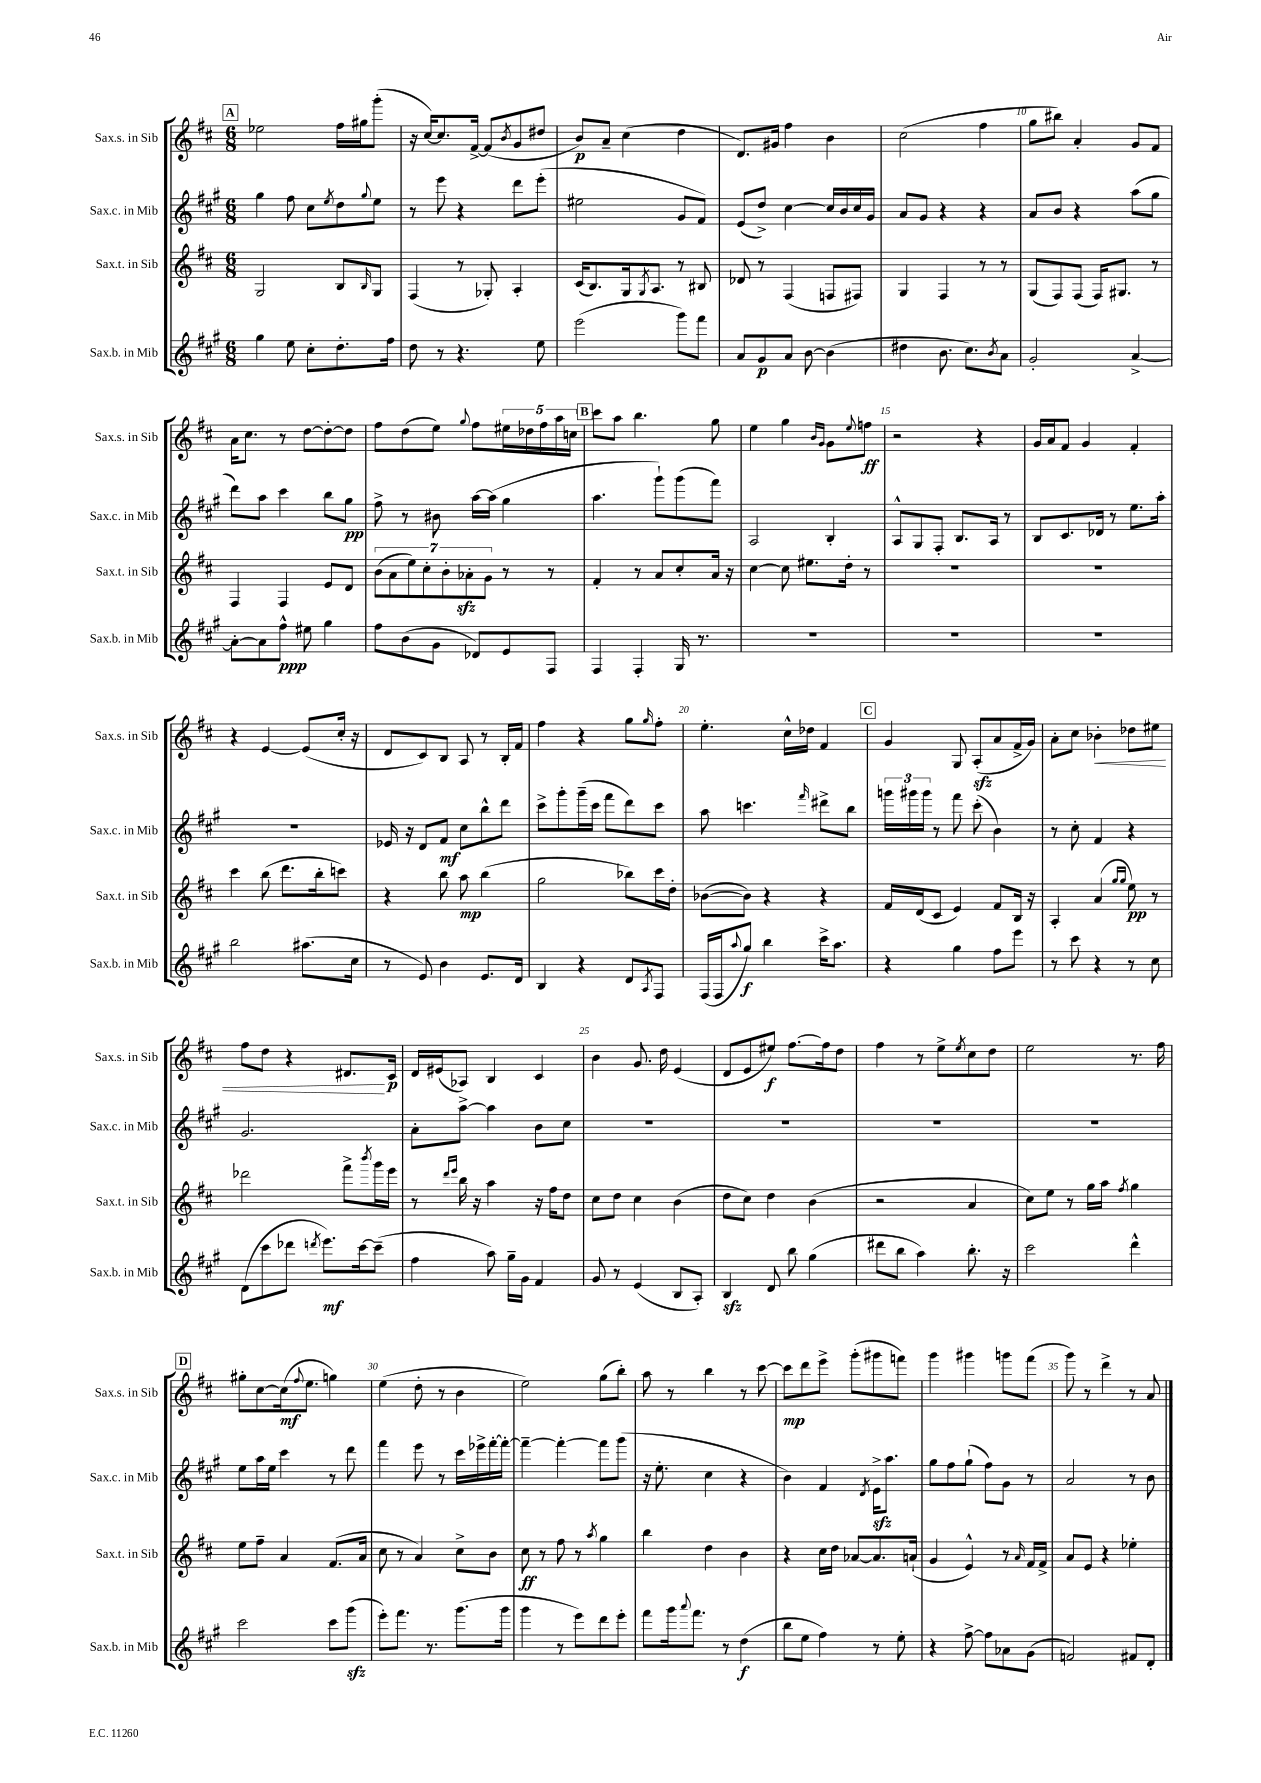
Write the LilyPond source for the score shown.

<<
\new StaffGroup <<
\new Staff = "s0" \with { instrumentName = "Sax.s. in Sib" shortInstrumentName = "Sax.s. in Sib" } {
    \clef treble \key d \major \numericTimeSignature \time 6/8
    \mark \markup { \box "A" } ees''2 fis''16 gis''16 g'''8-.( |
    r16 cis''16~) cis''8. fis'16~-> fis'8( \acciaccatura { b'8 } g'8 dis''8 |
    b'8\p) a'8-- cis''4( d''4 |
    d'8.) gis'16 fis''4 b'4 |
    cis''2( fis''4 |
    g''8 bis''8) a'4-. g'8 fis'8 |
    a'16 cis''8. r8 d''8~ d''8~-. d''8 |
    fis''8 d''8( e''8) \appoggiatura { g''8 } fis''8 \tuplet 5/4 { eis''16 des''16 fis''16 a''16 c''16 } |
    \mark \markup { \box "B" } cis'''8 a''8 b''4. g''8 |
    e''4 g''4 \grace { b'16 g'16 } g'8 \appoggiatura { e''8 } f''8\ff |
    r2 r4 |
    g'16 a'16 fis'8 g'4 fis'4-. |
    r4 e'4~ e'8( cis''16-. r16 |
    d'8 cis'8) b8 a8 r8 b16-. fis'16 |
    fis''4 r4 g''8 \grace { g''16 } fis''8-. |
    e''4.-. cis''16-^ des''16 fis'4 |
    \mark \markup { \box "C" } g'4 g8 a8-.\sfz( a'8 fis'16-> g'16) |
    a'8-. cis''8 bes'4-.\< des''8 eis''8 |
    fis''8 d''8 r4 dis'8.\! cis'16\p |
    d'16 eis'16( aes8) b4 cis'4 |
    b'4 g'8. d''16 e'4( |
    d'8 e'8 eis''8\f) fis''8.~ fis''16 d''8 |
    fis''4 r8 e''8-> \acciaccatura { e''8 } cis''8 d''8 |
    e''2 r8. fis''16 |
    \mark \markup { \box "D" } gis''8-. cis''8~ cis''16\mf( \appoggiatura { fis''8 } e''8. g''4) |
    e''4( d''8-. r8 b'4 |
    e''2) g''8( b''8-.) |
    a''8 r8 b''4 r8 cis'''8~ |
    cis'''8\mp d'''8 e'''8-> g'''8-.( gis'''8 f'''8) |
    g'''4 gis'''4 g'''8 fis'''8( |
    g'''8) r8 d'''4-> r8 a'8 \bar "|." |
}
\new Staff = "s1" \with { instrumentName = "Sax.c. in Mib" shortInstrumentName = "Sax.c. in Mib" } {
    \clef treble \key a \major \numericTimeSignature \time 6/8
    \mark \markup { \box "A" } gis''4 fis''8 cis''8 \acciaccatura { e''8 } d''8 \appoggiatura { gis''8 } e''8 |
    r8 e'''8 r4 d'''8 e'''8-.( |
    eis''2 gis'8 fis'8) |
    e'8( d''8->) cis''4~ cis''16 b'16 cis''16 gis'16 |
    a'8 gis'8 r4 r4 |
    a'8 b'8 r4 a''8( gis''8 |
    d'''8) a''8 cis'''4 b''8 gis''8\pp |
    fis''8-> r8 bis'8 a''16~ a''16( gis''4 |
    \mark \markup { \box "B" } a''4. gis'''8-!) gis'''8( fis'''8) |
    a2 b4-. |
    a8-^ gis8 fis8-. b8. a16 r8 |
    b8 cis'8. des'16 r8 e''8. a''16-. |
    R2. |
    ees'16 r16 d'8 fis'8\mf cis''8 b''8-^ d'''8 |
    cis'''8-> gis'''8-. gis'''16--( cis'''16 fis'''8 d'''8) cis'''8 |
    a''8 c'''4. \grace { fis'''16 } dis'''8-> b''8 |
    \mark \markup { \box "C" } \tuplet 3/2 { g'''16 gis'''16 gis'''16 } r8 fis'''8 cis'''8-.( b'4) |
    r8 cis''8-. fis'4 r4 |
    gis'2. |
    a'8-. a''8~-> a''4 b'8 cis''8 |
    R2. |
    R2. |
    R2. |
    R2. |
    \mark \markup { \box "D" } e''8 a''16 e''16 cis'''4 r8 d'''8 |
    fis'''4 e'''8 r8 cis'''16 ees'''16-> fis'''16~-. fis'''16~-. |
    fis'''4~-- fis'''4~-. fis'''8 gis'''8( |
    r16 e''8.-. cis''4 r4 |
    b'4) fis'4 \acciaccatura { d'8 } e'16->\sfz a''8. |
    gis''8 fis''8 gis''8-!( fis''8) gis'8 r8 |
    a'2 r8 b'8 \bar "|." |
}
\new Staff = "s2" \with { instrumentName = "Sax.t. in Sib" shortInstrumentName = "Sax.t. in Sib" } {
    \clef treble \key d \major \numericTimeSignature \time 6/8
    \mark \markup { \box "A" } g2 b8 \grace { b16 } g8 |
    fis4( r8 ges8-.) a4-. |
    cis'16( b8.) g16 \acciaccatura { g8 } a8. r8 bis8 |
    des'8 r8 fis4( f8 fis8) |
    g4 fis4 r8 r8 |
    g8( fis8) fis8( fis16) gis8. r8 |
    fis4 fis4 e'8 d'8 |
    \tuplet 7/4 { b'8( a'8 e''8) cis''8-. b'8-. aes'8-.\sfz g'8 } r8 r8 |
    \mark \markup { \box "B" } fis'4-. r8 a'8 cis''8-. a'16 r16 |
    cis''4~ cis''8 eis''8. d''16-. r8 |
    R2. |
    R2. |
    cis'''4 b''8( d'''8. b''16-. c'''8) |
    r4 b''8 a''8\mp b''4( |
    g''2 bes''8) cis'''16 d''16-. |
    bes'8~( bes'8) r4 r4 |
    \mark \markup { \box "C" } fis'16 d'16( cis'8 e'4) fis'8 b16 r16 |
    a4-. a'4( \grace { g''16 g''16 } e''8\pp) r8 |
    des'''2 fis'''8-> \acciaccatura { b'''8 } g'''16 e'''16 |
    r8 \grace { d'''16 e'''16 } b''16 r16 a''4 r16 fis''16 d''8 |
    cis''8 d''8 cis''4 b'4( |
    d''8 cis''8) d''4 b'4( |
    r2 a'4 |
    cis''8) e''8 r8 g''16 a''16 \acciaccatura { fis''8 } g''4 |
    \mark \markup { \box "D" } e''8 fis''8-- a'4 fis'8.( a'16 |
    cis''8 r8 a'4) cis''8-> b'8 |
    cis''8\ff r8 fis''8 r8 \acciaccatura { a''8 } g''4 |
    b''4 d''4 b'4 |
    r4 cis''16 d''16 aes'8~ aes'8. a'16-!( |
    g'4 e'4-^) r8 \grace { a'16 } fis'16 fis'16-> |
    a'8 e'8 r4 ees''4-. \bar "|." |
}
\new Staff = "s3" \with { instrumentName = "Sax.b. in Mib" shortInstrumentName = "Sax.b. in Mib" } {
    \clef treble \key a \major \numericTimeSignature \time 6/8
    \mark \markup { \box "A" } gis''4 e''8 cis''8-. d''8.-. fis''16 |
    d''8 r8 r4. e''8 |
    e'''2( gis'''8) fis'''8 |
    a'8 gis'8\p a'8 b'8~ b'4( |
    dis''4 b'8. cis''8.) \acciaccatura { b'8 } a'8 |
    gis'2-. a'4~-> |
    a'8~-. a'8 fis''8-^\ppp eis''8 gis''4 |
    fis''8 b'8( gis'8 des'8) e'8 fis8 |
    \mark \markup { \box "B" } fis4 fis4-. gis16 r8. |
    R2. |
    R2. |
    R2. |
    b''2 ais''8.( cis''16 |
    r8 e'8) b'4 e'8. d'16 |
    b4 r4 d'8 \acciaccatura { a8 } fis8 |
    fis16( fis16 \appoggiatura { a''8 } gis''8\f) b''4 cis'''16-> a''8. |
    \mark \markup { \box "C" } r4 gis''4 fis''8 e'''8 |
    r8 cis'''8 r4 r8 cis''8 |
    d'8( cis'''8 des'''8 \acciaccatura { d'''8 } e'''8.\mf) cis'''16~ cis'''8--( |
    fis''4 a''8) gis''16-- gis'16 fis'4 |
    gis'8 r8 e'4( b8 a8-.) |
    b4\sfz d'8 b''8 gis''4( |
    dis'''8 b''8 a''4) b''8.-. r16 |
    cis'''2 d'''4-^ |
    \mark \markup { \box "D" } cis'''2 cis'''8 gis'''8\sfz( |
    e'''8-.) fis'''8. r8. gis'''8.( gis'''16 |
    gis'''4 r8 e'''8) d'''8 e'''8-. |
    fis'''8 gis'''16 \appoggiatura { a'''8 } fis'''8. r8 d''4\f( |
    b''8 e''8 fis''4) r8 e''8-. |
    r4 fis''8~-> fis''8 aes'8 gis'8( |
    f'2) fis'8 d'8-. \bar "|." |
}
>>
>>
\layout { \context { \Score currentBarNumber = #5 \override BarNumber.break-visibility = ##(#f #t #t) barNumberVisibility = #(every-nth-bar-number-visible 5) } }
